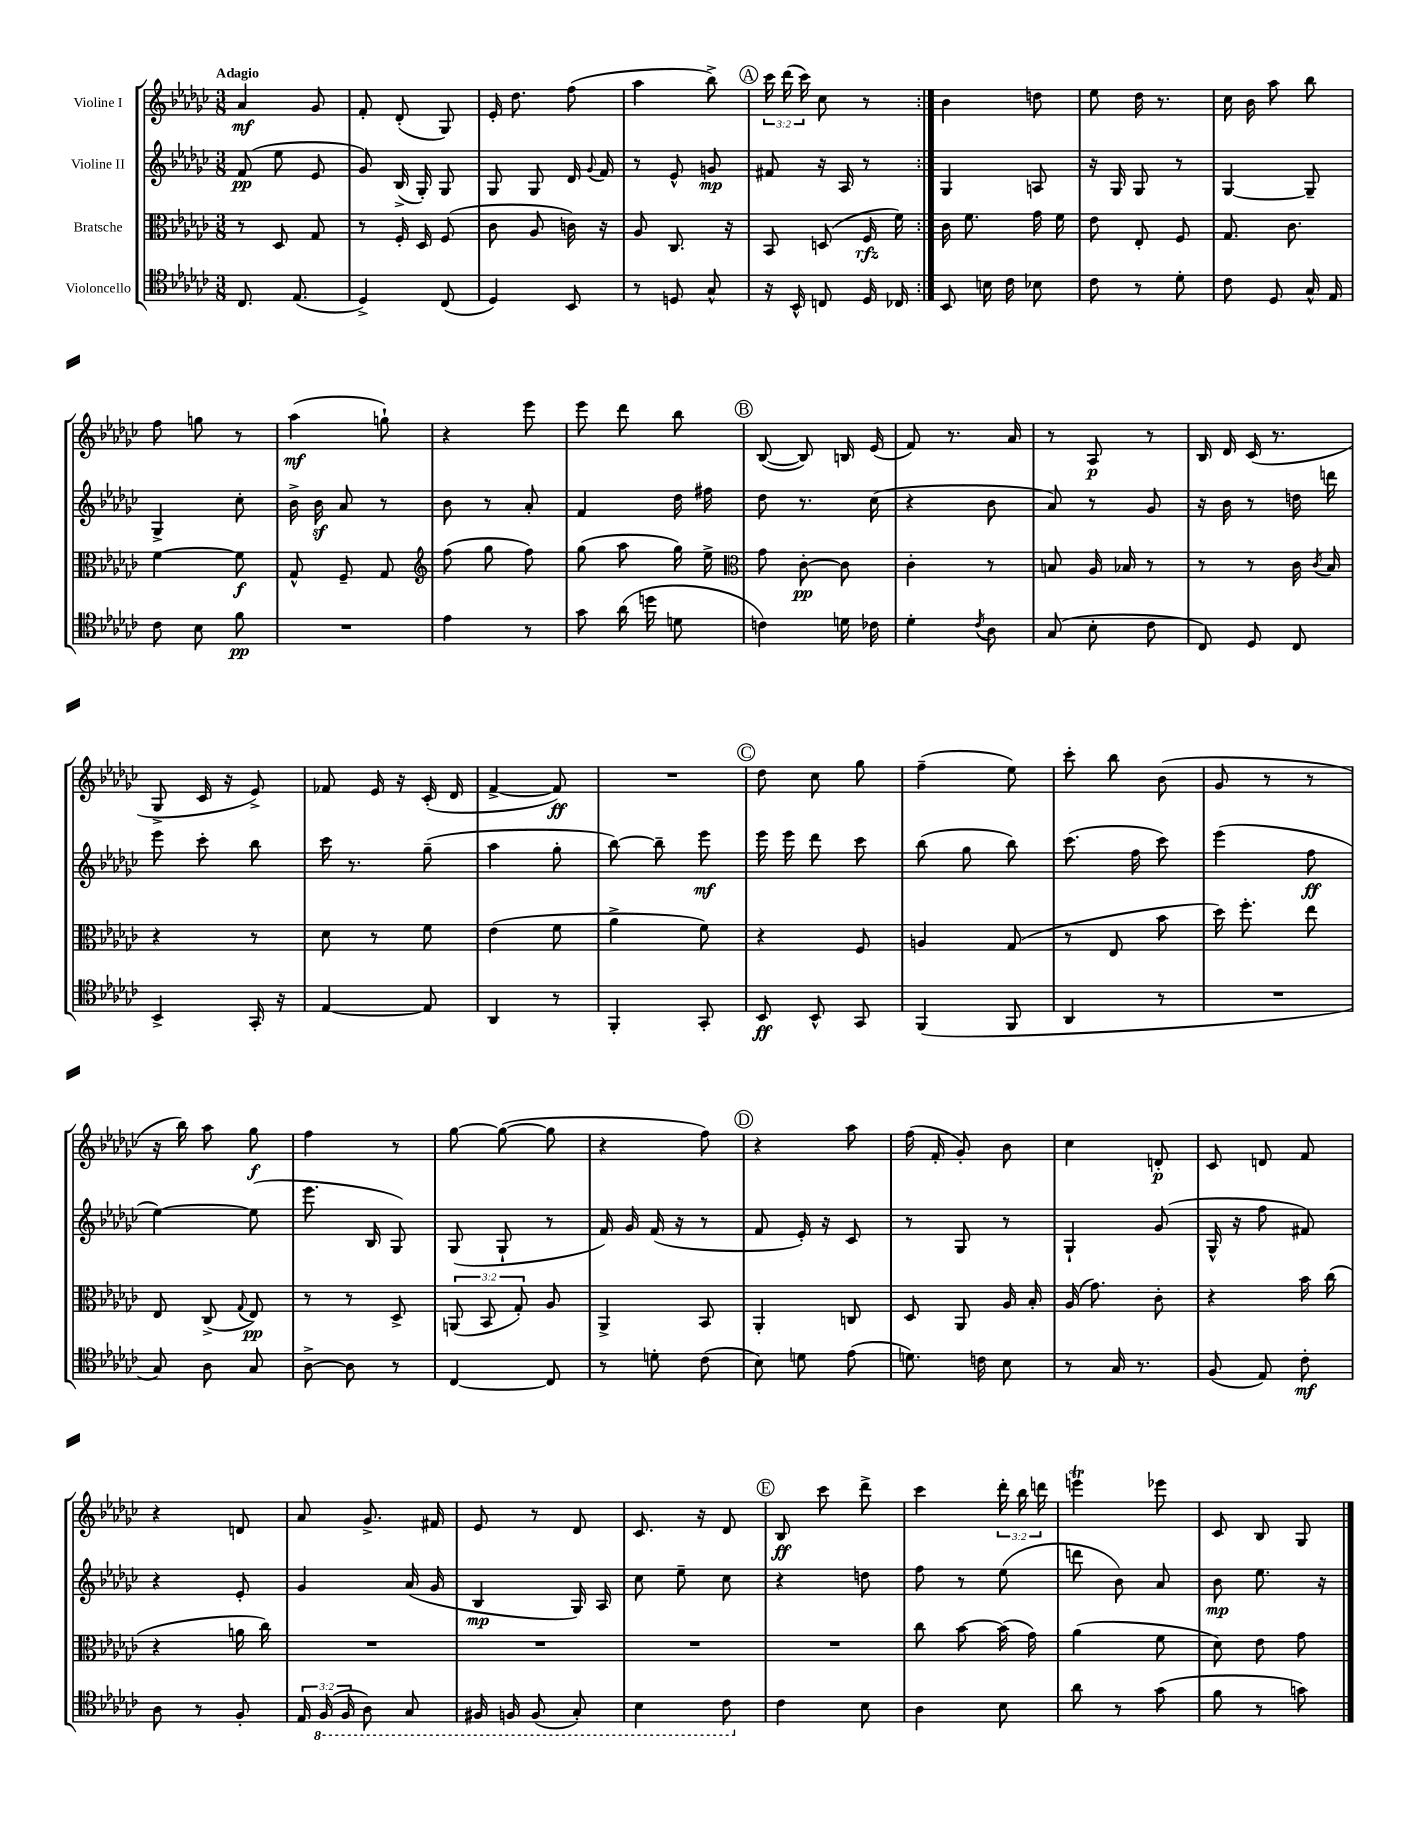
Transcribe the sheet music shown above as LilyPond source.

<<
\new StaffGroup <<
\new Staff = "s0" \with { instrumentName = "Violine I" } {
    \clef treble \key ges \major \numericTimeSignature \time 3/8 \override Staff.TupletNumber.text = #tuplet-number::calc-fraction-text \tempo "Adagio"
    \autoBeamOff \repeat volta 2 { aes'4\mf ges'8 |
    f'8-. des'8-.( ges8) |
    ees'16-. des''8. f''8( |
    aes''4 bes''8->) |
    \mark \markup { \circle "A" } \tuplet 3/2 { ces'''16 des'''16( ces'''16) } ces''8 r8 | }
    bes'4 d''8 |
    ees''8 des''16 r8. |
    ces''16 bes'16 aes''8 bes''8 |
    f''8 g''8 r8 |
    aes''4\mf( g''8-!) |
    r4 ees'''8 |
    ees'''8 des'''8 bes''8 |
    \mark \markup { \circle "B" } bes8~( bes8) b16 ees'16( |
    f'8) r8. aes'16 |
    r8 aes8\p r8 |
    bes16 des'16 ces'16( r8. |
    ges8-> ces'16 r16 ees'8->) |
    fes'8 ees'16 r16 ces'16-.( des'16 |
    f'4~-> f'8\ff) |
    R4. |
    \mark \markup { \circle "C" } des''8 ces''8 ges''8 |
    f''4--( ees''8) |
    ces'''8-. bes''8 bes'8( |
    ges'8 r8 r8 |
    r16 bes''16) aes''8 ges''8\f |
    f''4 r8 |
    ges''8~ ges''8~( ges''8 |
    r4 f''8) |
    \mark \markup { \circle "D" } r4 aes''8 |
    f''16( f'16-. ges'8-.) bes'8 |
    ces''4 d'8-.\p |
    ces'8 d'8 f'8 |
    r4 d'8 |
    aes'8 ges'8.-> fis'16 |
    ees'8 r8 des'8 |
    ces'8. r16 des'8 |
    \mark \markup { \circle "E" } bes8\ff ces'''8 des'''8-> |
    ces'''4 \tuplet 3/2 { des'''16-. bes''16 d'''16 } |
    e'''4\trill ees'''8 |
    ces'8 bes8 ges8 \bar "|." |
}
\new Staff = "s1" \with { instrumentName = "Violine II" } {
    \clef treble \key ges \major \numericTimeSignature \time 3/8
    \autoBeamOff \repeat volta 2 { f'8\pp( ees''8 ees'8 |
    ges'8) bes16->( ges16-.) ges8 |
    ges8 ges8 des'16 \appoggiatura { ges'8 } f'16 |
    r8 ees'8-^ g'8\mp |
    \mark \markup { \circle "A" } fis'8 r16 aes16 r8 | }
    ges4 a8 |
    r16 ges16 ges8 r8 |
    ges4~ ges8-- |
    ges4-> ces''8-. |
    bes'16-> bes'16\sf aes'8 r8 |
    bes'8 r8 aes'8-. |
    f'4 des''16 fis''16 |
    \mark \markup { \circle "B" } des''8 r8. ces''16( |
    r4 bes'8 |
    aes'8) r8 ges'8 |
    r16 bes'16 r8 d''16 d'''16 |
    ees'''8 ces'''8-. bes''8 |
    ces'''16 r8. ges''8--( |
    aes''4 ges''8-. |
    bes''8~) bes''8-- ees'''8\mf |
    \mark \markup { \circle "C" } ees'''16 ees'''16 des'''8 ces'''8 |
    bes''8( ges''8 bes''8) |
    ces'''8.( f''16 ces'''8) |
    ees'''4( f''8\ff |
    ees''4~) ees''8( |
    ees'''8. bes16 ges8) |
    ges8( ges8-! r8 |
    f'16) ges'16 f'16( r16 r8 |
    \mark \markup { \circle "D" } f'8 ees'16-.) r16 ces'8 |
    r8 ges8 r8 |
    ges4-! ges'8( |
    ges16-^ r16 f''8 fis'8) |
    r4 ees'8-. |
    ges'4 aes'16( ges'16 |
    bes4\mp ges16) aes16 |
    ces''8 ees''8-- ces''8 |
    \mark \markup { \circle "E" } r4 d''8 |
    f''8 r8 ees''8( |
    d'''8 bes'8) aes'8 |
    bes'8\mp ees''8. r16 \bar "|." |
}
\new Staff = "s2" \with { instrumentName = "Bratsche" } {
    \clef alto \key ges \major \numericTimeSignature \time 3/8 \override Staff.TupletNumber.text = #tuplet-number::calc-fraction-text
    \autoBeamOff \repeat volta 2 { r8 des8 ges8 |
    r8 f16-. des16 f8( |
    ces'8 aes8 c'16) r16 |
    aes8 ces8. r16 |
    \mark \markup { \circle "A" } bes,8 d8( f16\rfz f'16) | }
    ces'16 f'8. ges'16 f'16 |
    ees'8 ees8-. f8 |
    ges8. ces'8. |
    f'4~ f'8\f |
    ges8-^ f8-- ges8 |
    \clef treble f''8( ges''8 f''8) |
    ges''8( aes''8 ges''16) ees''16-> |
    \mark \markup { \circle "B" } \clef alto ges'8 ces'8~-.\pp ces'8 |
    ces'4-. r8 |
    b8 aes16 bes16 r8 |
    r8 r8 ces'16 \acciaccatura { ces'8 } bes16 |
    r4 r8 |
    des'8 r8 f'8 |
    ees'4( f'8 |
    aes'4-> f'8) |
    \mark \markup { \circle "C" } r4 f8 |
    a4 ges8( |
    r8 ees8 bes'8 |
    des''16) f''8.-. ees''8 |
    ees8 ces8->( \appoggiatura { ges8 } ees8\pp) |
    r8 r8 des8-> |
    \tuplet 3/2 { a,8( bes,8 ges8-.) } aes8 |
    aes,4-> bes,8 |
    \mark \markup { \circle "D" } aes,4-. c8 |
    des8 aes,8 aes16 bes16-. |
    aes16( ges'8.) ces'8-. |
    r4 bes'16 ces''16( |
    r4 a'16 ces''16) |
    R4. |
    R4. |
    R4. |
    \mark \markup { \circle "E" } R4. |
    ces''8 bes'8~ bes'16( ges'16) |
    aes'4( f'8 |
    des'8) ees'8 ges'8 \bar "|." |
}
\new Staff = "s3" \with { instrumentName = "Violoncello" } {
    \clef tenor \key ges \major \numericTimeSignature \time 3/8 \override Staff.TupletNumber.text = #tuplet-number::calc-fraction-text
    \autoBeamOff \repeat volta 2 { ces8. ees8.( |
    des4->) ces8( |
    des4) bes,8 |
    r8 d8 ges8-^ |
    \mark \markup { \circle "A" } r16 bes,16-^ c8 des16 ces16 | }
    bes,8 b16 ces'16 bes8 |
    ces'8 r8 des'8-. |
    ces'8 des8 ges16-^ ees16 |
    ces'8 bes8 f'8\pp |
    R4. |
    ees'4 r8 |
    ges'8 aes'16( d''16 d'8 |
    \mark \markup { \circle "B" } c'4) d'16 ces'16 |
    des'4-. \acciaccatura { ces'8 } aes8 |
    ges8( bes8-. ces'8 |
    ces8) des8 ces8 |
    bes,4-> ges,16-. r16 |
    ees4~ ees8 |
    aes,4 r8 |
    f,4-. ges,8-. |
    \mark \markup { \circle "C" } bes,8\ff bes,8-^ ges,8 |
    f,4( f,8 |
    aes,4 r8 |
    R4. |
    ges8) aes8 ges8 |
    aes8~-> aes8 r8 |
    ces4~ ces8 |
    r8 d'8-. ces'8( |
    \mark \markup { \circle "D" } bes8) d'8 ees'8( |
    d'8.) c'16 bes8 |
    r8 ges16 r8. |
    f8( ees8) ces'8-.\mf |
    aes8 r8 f8-. |
    \tuplet 3/2 { ees16 \ottava #-1 f,16( f,16 } aes,8) ges,8 |
    fis,16 f,16 f,8( ges,8-.) |
    bes,4 ces8 \ottava #0 |
    \mark \markup { \circle "E" } ces'4 bes8 |
    aes4 bes8 |
    aes'8 r8 ges'8( |
    f'8 r8 g'8) \bar "|." |
}
>>
>>
\layout { \context { \Score \remove "Bar_number_engraver" } }
